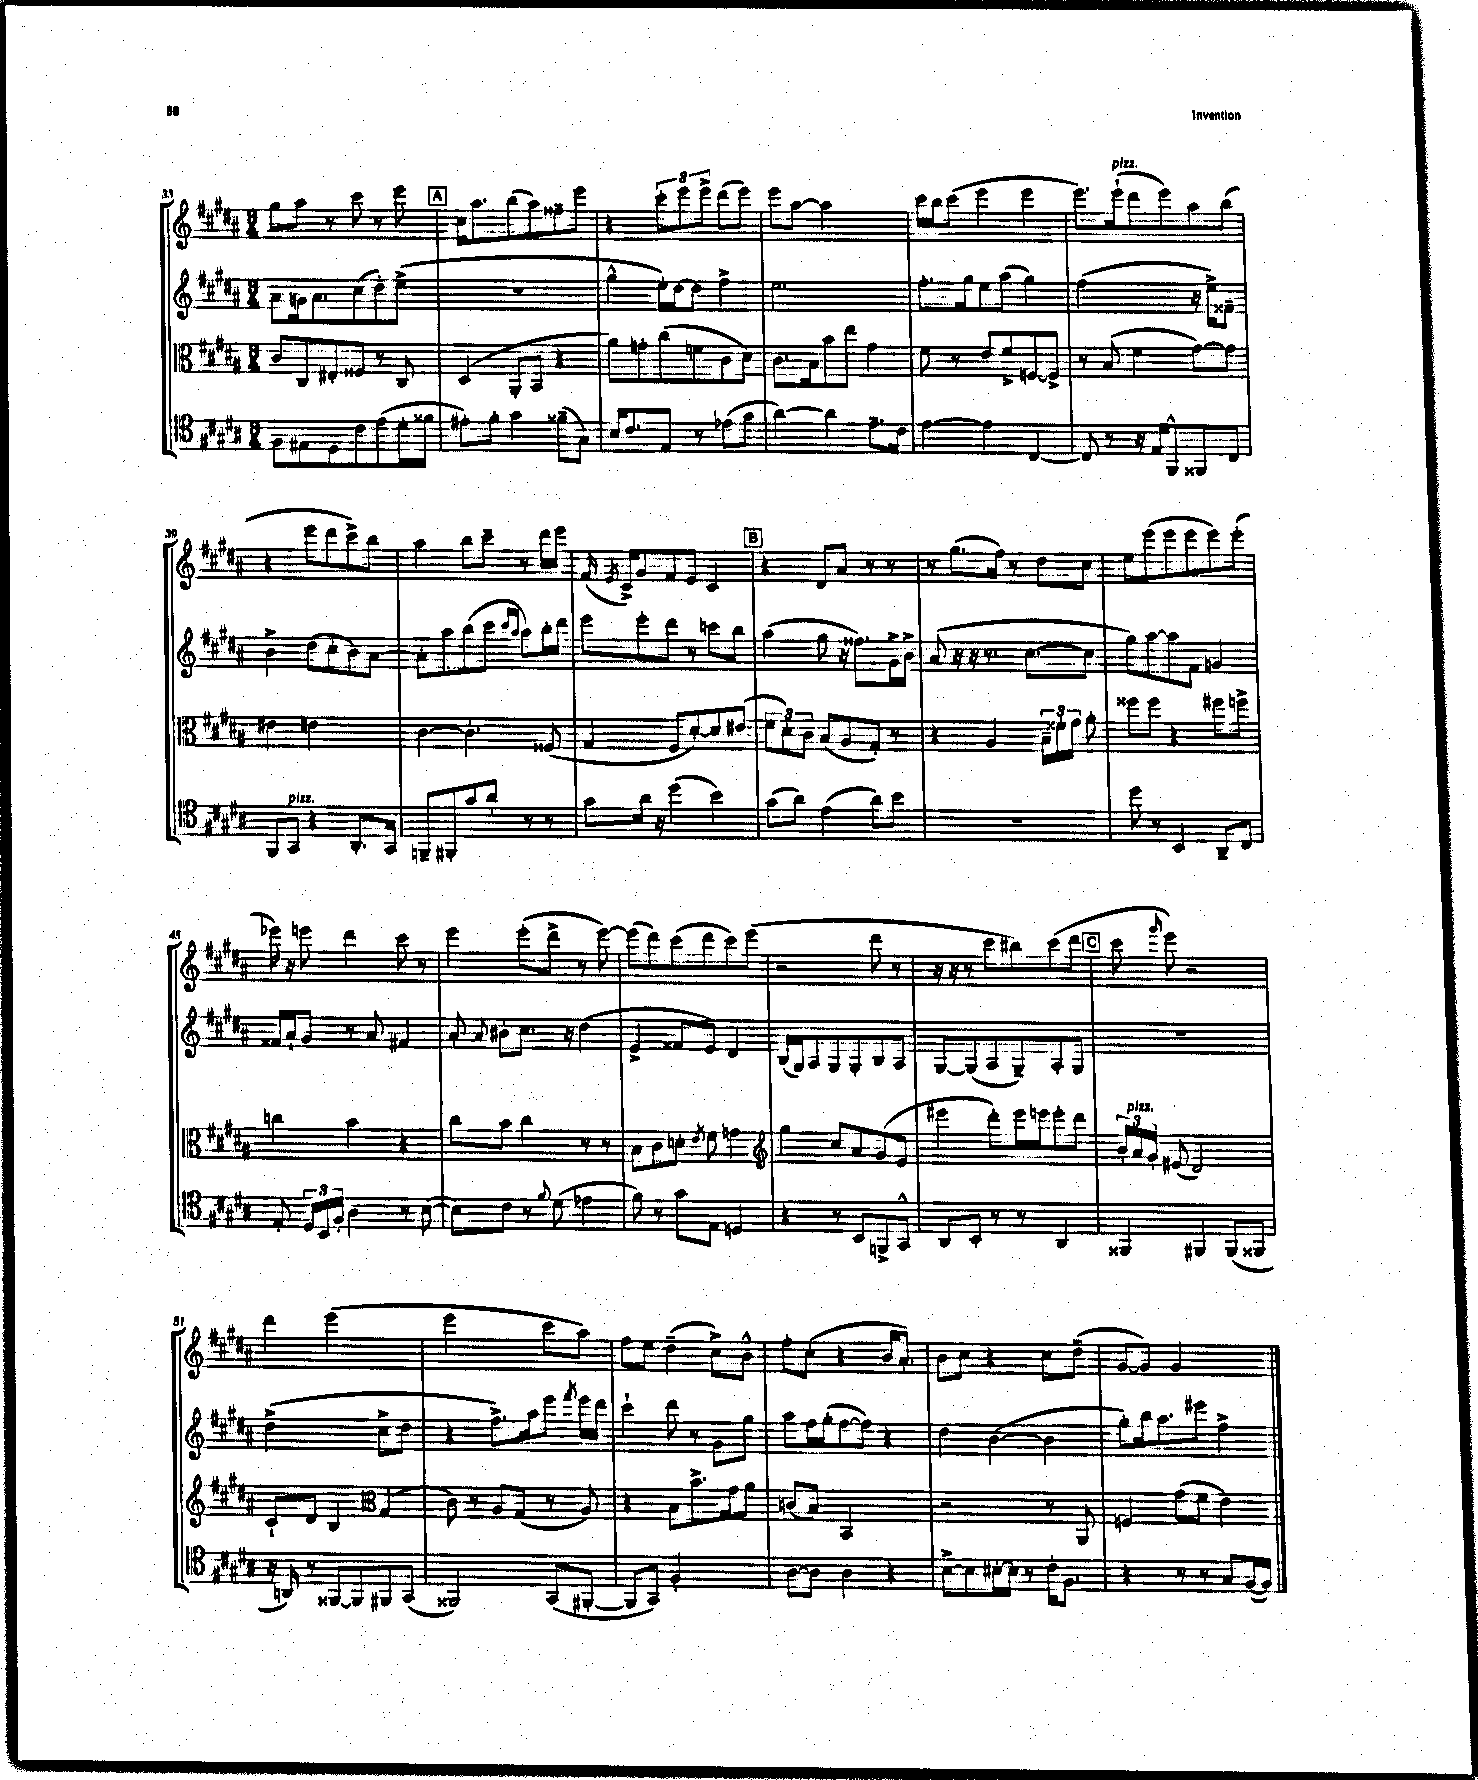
<<
\new StaffGroup <<
\new Staff = "s0" {
    \clef treble \key b \major \numericTimeSignature \time 3/4
    \autoBeamOff gis''8[ ais''8] r8 cis'''8 r8 e'''8 |
    \mark \markup { \box "A" } cis''16[ ais''8. b''8( ais''8) fisis''8-- e'''8] |
    r4 \tuplet 3/2 { cis'''8[-. e'''8 e'''8]-> } dis'''8[( e'''8]) |
    e'''8[ ais''8]~ ais''2 |
    cis'''16[ b''16 cis'''8]( e'''4 e'''4 |
    e'''8.[) e'''16-!^\markup { \italic "pizz." }( dis'''8 e'''8) ais''8 b''8]( |
    r4 e'''8[ dis'''8 cis'''8->) b''8] |
    ais''4 b''8[ cis'''8]-- r8 dis'''16[ e'''16] |
    fis'16( \acciaccatura { e'8 } cis'16[->) gis'8 fis'8 e'8] cis'4 |
    \mark \markup { \box "B" } r4 dis'8[ ais'8] r8 r8 |
    r8 gis''8.[( fis''16]) r8 dis''8[ cis''8] |
    e''8[ e'''8( e'''8 e'''8 e'''8) e'''8]-.( |
    ees'''16) r16 e'''8 dis'''4 cis'''8 r8 |
    e'''4 e'''8[-.( dis'''8]-> r8 e'''8~) |
    e'''8[( dis'''8) cis'''8( dis'''8 cis'''8) e'''8]( |
    r2 dis'''8 r8 |
    r16 r16 r8 cis'''8[ bis''8) cis'''8( dis'''8] |
    \mark \markup { \box "C" } cis'''8 \grace { gis'''16 } e'''8) r2 |
    dis'''4 e'''2( |
    e'''2 cis'''8[ ais''8]) |
    fis''8[ e''8] dis''4--( cis''8[->) b'8]-^ |
    fis''8[-. cis''8]-.( r4 b'16[ ais'8.]-.) |
    b'8[ cis''8] r4 cis''8[ dis''8]--( |
    gis'8[~ gis'8]) gis'2 \bar "|." |
}
\new Staff = "s1" {
    \clef treble \key b \major \numericTimeSignature \time 3/4
    \autoBeamOff ais'8[ g'16 ais'8. cis''8( dis''8-.) e''8]->( |
    \mark \markup { \box "A" } R2. |
    gis''4-^ e''16[-.) dis''16~ dis''8] fis''4-> |
    e''2. |
    fis''8.[-. gis''16 e''8 ais''8]( gis''4) |
    fis''2( r16 e''16[->) fisis'8]-- |
    b'4-> dis''8[( cis''8-. b'8) ais'8]~ |
    ais'8[-. ais''8 b''8( cis'''8] \grace { cis'''16[ ais''16] } ais''8[) b''16-. dis'''16] |
    e'''8[ e'''8-. dis'''8] r8 c'''8[ b''8] |
    \mark \markup { \box "B" } ais''4( gis''8 r16 fisis''8.[) gis'16-> b'16]-> |
    ais'8( r16 r16 r8. cis''8.[~ cis''8] |
    gis''8[) ais''8~ ais''8 fis'8] g'4 |
    fisis'16[ ais'16-! gis'8] r8 ais'8 fis'4 |
    ais'8-. \appoggiatura { ais'8 } bis'8[-. cis''8.] r16 dis''4( |
    e'4-> fisis'8[ e'8]) dis'4 |
    b16[( gis16) ais8 gis8 gis8-. b8 ais8] |
    gis8[~ gis8( ais8 gis8--) ais8-. gis8] |
    \mark \markup { \box "C" } R2. |
    dis''2->( cis''8[-> dis''8] |
    r4 fis''8.[->) ais''16 e'''8] \acciaccatura { fis'''8 } e'''16[ dis'''16] |
    cis'''4-! dis'''8 r8 gis'8[ gis''8] |
    ais''8[ fis''16 gis''16-.( fis''8~ fis''8]) r4 |
    dis''4 b'4~( b'4 |
    gis''8[-.) b''16 ais''8. eis'''8] fis''4-> \bar "|." |
}
\new Staff = "s2" {
    \clef alto \key b \major \numericTimeSignature \time 3/4
    \autoBeamOff cis'8[ cis8 eis8-. fisis8] r8 cis8 |
    \mark \markup { \box "A" } dis4( ais,8[-. b,8] r4 |
    ais'8[) g'8-. cis''8( f'8 cis'8 dis'8]) |
    cis'8.[ b16 b'8 e''8] gis'4 |
    fis'8 r8 e'8[ fis'8-> f8~ f8]-> |
    r8 b8( fis'4 gis'8[~) gis'8] |
    eis'4 e'2 |
    cis'4~ cis'4.-. fisis8( |
    gis4 fis8[ dis'8~-.) dis'8 eis'8]( |
    \mark \markup { \box "B" } \tuplet 3/2 { fis'8[ dis'8-.) cis'8] } b8[( ais8 gis8]-.) r8 |
    r4 ais4 \tuplet 3/2 { b16[-- fisis'16-. gis'16] } ais'8-. |
    fisis''8[ fisis''8] r4 fis''8[ f''8]-> |
    c''4 b'4 r4 |
    cis''8[ b'8] cis''4 r8 r8 |
    b8[ cis'8 d'8]-. \acciaccatura { e'8 } fis'8 g'4 |
    \clef treble gis''4 cis''8[ ais'8 gis'8( e'8] |
    eis'''4 dis'''8[-.) eis'''16 e'''16 e'''8-. dis'''8] |
    \mark \markup { \box "C" } \tuplet 3/2 { b'16[-. ais'16^\markup { \italic "pizz." } gis'16]-. } eis'8( dis'2) |
    cis'8[-! dis'8] b4 \clef alto gis4( |
    cis'8) r8 ais8[ gis8]( r8 ais8) |
    r4 b8[ b'8.-> gis'16 ais'8] |
    c'8[( b8]) b,2 |
    r2 r8 ais,8 |
    f4 gis'8[( fis'8] e'4) \bar "|." |
}
\new Staff = "s3" {
    \clef tenor \key b \major \numericTimeSignature \time 3/4
    \autoBeamOff fis8[ eis8 dis8 cis'8 e'8( dis'16-. fisis'16] |
    \mark \markup { \box "A" } eis'8[-.) fis'8]-. gis'4 fisis'8[--( gis8]) |
    b16[ cis'8. e8] r8 ees'8[( gis'8] |
    ais'4~) ais'4 e'8.[-- cis'16] |
    e'4~ e'4 cis4~ |
    cis8 r8 r16 e16[ fis,8-^ fisis,8 cis8] |
    fis,8[ gis,8]^\markup { \italic "pizz." } r4 ais,8.[-. gis,16] |
    f,8[-- fis,8-. gis'8 ais'8]-. r8 r8 |
    gis'8[ ais'16] r16 dis''4( b'4) |
    \mark \markup { \box "B" } gis'8[( ais'8]) e'4( ais'8[) b'8] |
    R2. |
    dis''8 r8 b,4 ais,8[-- cis8] |
    e8-. \tuplet 3/2 { dis16[ b,16 fis16]-. } ais4 r8 b8~( |
    b8[) cis'8] r8 \appoggiatura { fis'8 } dis'8( ees'4 |
    fis'8) r8 gis'8[ e8] d4 |
    r4 r8 b,8[ f,8-> gis,8]-^ |
    ais,8[ b,8]-. r8 r8 ais,4 |
    \mark \markup { \box "C" } fisis,4 fis,4 fis,8[( fisis,8] |
    r16 a,16) r8 fisis,8[~ fisis,8 fis,8 gis,8]( |
    fisis,2) gis,8[( fis,8]~-. |
    fis,8[ gis,8]) fis2-. |
    ais8[~ ais8] ais4 r4 |
    b8[~-> b8 bis16~-. bis16] r8 cis'16[-. fis8.] |
    r4 r8 r8 gis8[ fis16~( fis16]) \bar "|." |
}
>>
>>
\layout { \context { \Score currentBarNumber = #33 } }
